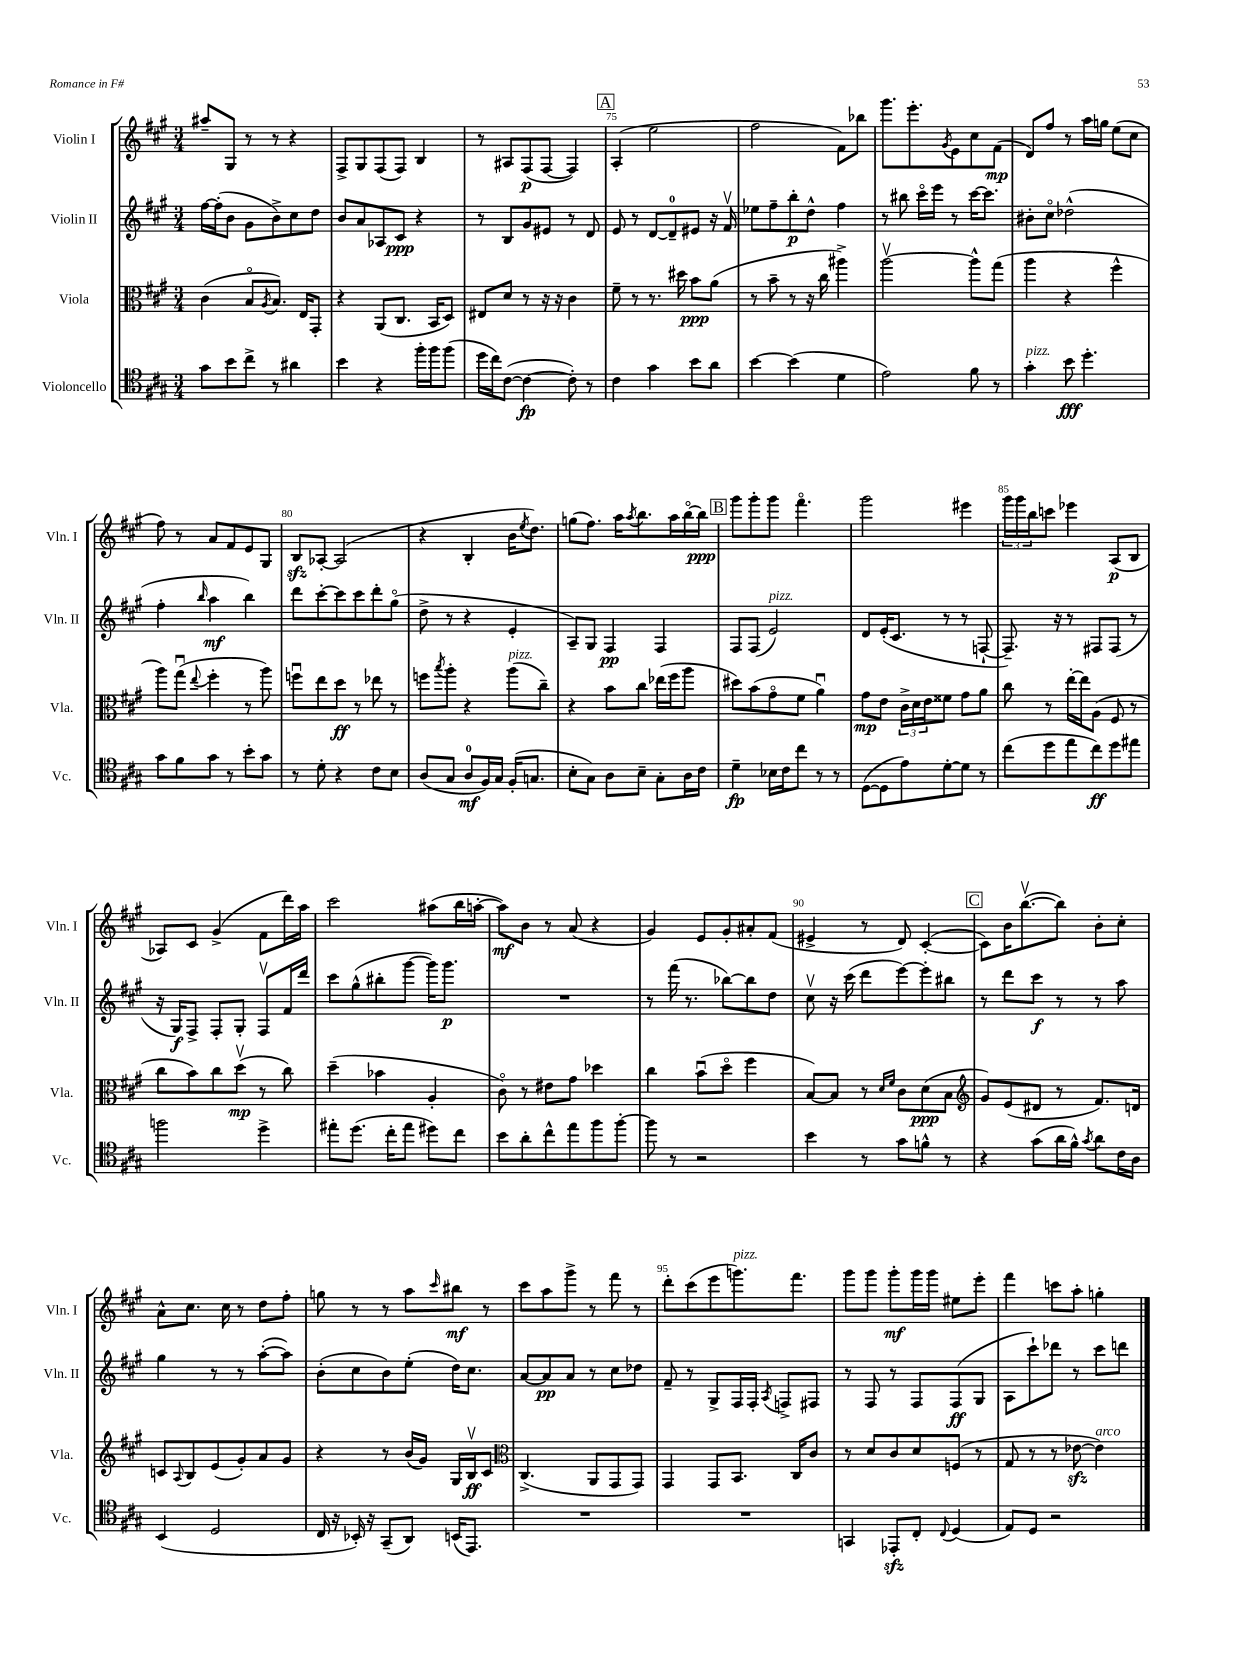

**kern	**dynam	**kern	**dynam	**kern	**dynam	**kern	**dynam
*part4	*part4	*part3	*part3	*part2	*part2	*part1	*part1
*staff4	*staff4	*staff3	*staff3	*staff2	*staff2	*staff1	*staff1
*I"Violoncello	*	*I"Viola	*	*I"Violin II	*	*I"Violin I	*
*I'Vc.	*	*I'Vla.	*	*I'Vln. II	*	*I'Vln. I	*
*clefC4	*	*clefC3	*	*clefG2	*	*clefG2	*
*k[f#c#g#]	*	*k[f#c#g#]	*	*k[f#c#g#]	*	*k[f#c#g#]	*
*M3/4	*	*M3/4	*	*M3/4	*	*M3/4	*
=72	=72	=72	=72	=72	=72	=72	=72
8g#\L	.	(4c#\	.	[16ff#\LL	.	8aa#X~/L	.
.	.	.	.	(16ff#'\J]	.	.	.
8b\	.	.	.	8b\J	.	8G#/J	.
8cc#^\J	.	8B/L	.	8g#\L	.	8r	.
.	.	8qA/	.	.	.	.	.
8r	.	8.B/J)	.	8b^\)	.	8r	.
4a#X\	.	.	.	8cc#\	.	4r	.
.	.	16E/KL	.	.	.	.	.
.	.	8GG#'/J	.	8dd\J	.	.	.
=73	=73	=73	=73	=73	=73	=73	=73
4b\	.	4r	.	8b/L	.	8F#^/L	.
.	.	.	.	8a/	.	8G#/	.
4r	.	(8AA/L	.	8A-X/	.	(8F#/	.
.	.	8.C#/J	.	8c#/J	ppp	8F#/J)	.
16ff#'\LL	.	.	.	4r	.	4B/	.
16ff#\J	.	16BB/KL	.	.	.	.	.
(8ff#\J	.	8D/J)	.	.	.	.	.
=74	=74	=74	=74	=74	=74	=74	=74
16dd\LL	.	8E#X/L	.	8r	.	8r	.
16cc#\J)	.	.	.	.	.	.	.
([8c#\J	.	8d/J	.	8B/L	.	8A#X/L	.
4c#\_	fp	8r	.	8g#/	.	(8F#/	p
.	.	16r	.	8e#X/J	.	[8F#/J	.
.	.	16r	.	.	.	.	.
8c#'\])	.	4c#\	.	8r	.	4F#/])	.
8r	.	.	.	8d/	.	.	.
!!LO:REH:place=s1:t=A
=75	=75	=75	=75	=75	=75	=75	=75
4c#\	.	8f#~\	.	8e/	.	(4A'/	.
.	.	8r	.	8r	.	.	.
4g#\	.	8.r	.	[8d/L	.	2ee\	.
.	.	.	.	8d~/]	.	.	.
.	.	16dd#X\	.	.	.	.	.
8b\L	.	8b\L	ppp	8e#X/J	.	.	.
8a\J	.	(8a\J	.	16r	.	.	.
.	.	.	.	16f#v/	.	.	.
=76	=76	=76	=76	=76	=76	=76	=76
[4b\	.	8r	.	8ee-X\L	.	2ff#\	.
.	.	8b~\	.	8ff#~\	.	.	.
(4b\]	.	8r	.	8bb'\	p	.	.
.	.	16r	.	8dd^^\J	.	.	.
.	.	16cc#\	.	.	.	.	.
4d\	.	4aa#X^\)	.	4ff#\	.	8f#\L)	.
.	.	.	.	.	.	8bb-X\J	.
=77	=77	=77	=77	=77	=77	=77	=77
2e\)	.	[2aav\	.	8r	.	8.ggg#\L	.
.	.	.	.	8bb#X\	.	.	.
.	.	.	.	.	.	8.eee'\	.
.	.	.	.	16ccc#\LL	.	.	.
.	.	.	.	16eee\JJ	.	.	.
.	.	.	.	.	.	8qg#/	.
.	.	.	.	8r	.	8e\	.
8f#\	.	8aa^^\L]	.	[16ccc#\KL	.	8cc#\	.
.	.	.	.	8.ccc#\J]	.	.	.
8r	.	(8gg#\J	.	.	.	(8f#\J	mp
=78	=78	=78	=78	=78	=78	=78	=78
!LO:TX:a:i:t=pizz.	!	!	!	!	!	!	!
4g#'\	.	4aa\	.	8b#X'\L	.	8d/L)	.
.	.	.	.	8cc#\J	.	8ff#/J	.
8b\	fff	4r	.	(2dd-X^^\	.	8r	.
4.dd'\	.	.	.	.	.	16aa\LL	.
.	.	.	.	.	.	16ggn\JJ	.
.	.	4ff#^^\	.	.	.	(8ee\L	.
.	.	.	.	.	.	8cc#\J	.
!!LO:LB:g=z
=79	=79	=79	=79	=79	=79	=79	=79
8g#\L	.	8aa\L)	.	4ff#'\	.	8ff#\)	.
8f#\	.	(8gg#u\J	.	.	.	8r	.
.	.	8qqee/	.	16qqbb/	.	.	.
8g#\J	.	4ff#'\	.	4aa\	mf	8a/L	.
8r	.	.	.	.	.	8f#/	.
8b'\L	.	8r	.	4bb\)	.	8e/	.
8g#\J	.	8aa\)	.	.	.	8G#/J	.
=80	=80	=80	=80	=80	=80	=80	=80
8r	.	8ffnu\L	.	8ddd\L	.	8Bzz/L	.
8d'\	.	8ee\	.	[8ccc#'\	.	[8A-X'/J	.
4r	.	8dd\J	ff	8ccc#\]	.	(2A-/]	.
.	.	8r	.	8ccc#\	.	.	.
8c#\L	.	8ee-X\	.	8ddd'\	.	.	.
8B\J	.	8r	.	(8gg#\J	.	.	.
=81	=81	=81	=81	=81	=81	=81	=81
(8A/L	.	8ffn\L	.	8dd^\	.	4r	.
.	.	8qbb/	.	.	.	.	.
8G#/J	.	8aa'\J	.	8r	.	.	.
8A/L	mf	4r	.	4r	.	4B'/	.
16F#/L)	.	.	.	.	.	.	.
16G#/JJ	.	.	.	.	.	.	.
!	!	!LO:TX:a:i:t=pizz.	!	!	!	!	!
(16F#'/KL	.	(8aa\L	.	4e'/	.	16b\KL	.
.	.	.	.	.	.	8qee/	.
8.Gn/J	.	.	.	.	.	8.dd\J)	.
.	.	8cc#~\J)	.	.	.	.	.
=82	=82	=82	=82	=82	=82	=82	=82
8B'\L	.	4r	.	8A~/L)	.	(8ggn\L	.
8G#\J)	.	.	.	8G#/J	.	8.ff#\J)	.
8A\L	.	8b\L	.	4F#/	pp	.	.
.	.	.	.	.	.	16aa\KL	.
.	.	.	.	.	.	8qaa/	.
8B~\J	.	8cc#\J	.	.	.	8.bb\	.
8G#'\L	.	(16ee-X\LL	.	4F#/	.	.	.
.	.	16ff#\J	.	.	.	16aa\L	.
16A\L	.	8aa\J	.	.	.	[16bb\	.
16c#\JJ	.	.	.	.	.	16bb\JJ]	ppp
!!LO:REH:place=s1:t=B
=83	=83	=83	=83	=83	=83	=83	=83
4d~\	fp	8dd#X\L)	.	8F#/L	.	8ggg#\L	.
.	.	(8b\	.	(8F#/J	.	8ggg#'\	.
!	!	!	!	!LO:TX:a:i:t=pizz.	!	!	!
16B-X\LL	.	8g#\	.	2e/)	.	8ggg#\J	.
16c#\J	.	.	.	.	.	.	.
8cc#\J	.	8f#\J	.	.	.	4.fff#\	.
8r	.	4au\)	.	.	.	.	.
8r	.	.	.	.	.	.	.
=84	=84	=84	=84	=84	=84	=84	=84
([8D\L	.	8g#\L	mp	8d/L	.	2ggg#\	.
8D\]	.	8e\J	.	(16e'/K	.	.	.
.	.	.	.	8.c#/J	.	.	.
8e\)	.	24c#^\LL	.	.	.	.	.
.	.	24d\	.	.	.	.	.
.	.	24e\J	.	.	.	.	.
[8d'\	.	8f##X\J	.	8r	.	.	.
8d\J]	.	8g#\L	.	8r	.	4eee#X\	.
8r	.	8a\J	.	[8Fn`/	.	.	.
=85	=85	=85	=85	=85	=85	=85	=85
(8cc#\L	.	8cc#\	.	8.F~/])	.	24ggg#\LL	.
.	.	.	.	.	.	24ggg#\	.
.	.	.	.	.	.	24bb\J	.
8dd\	.	8r	.	.	.	8cccn\J	.
.	.	.	.	16r	.	.	.
8ee\	.	[16ee'\LL	.	8r	.	4eee-X\	.
.	.	16ee\J]	.	.	.	.	.
8cc#\)	ff	(8A\J	.	8F#X/L	.	.	.
8dd\	.	8F#/	.	(8F#/J	.	(8A/L	p
8ee#X\J	.	8r	.	8r	.	8B/J	.
!!LO:LB:g=z
=86	=86	=86	=86	=86	=86	=86	=86
2ffn\	.	8cc#\L	.	16r	.	8A-X/L)	.
.	.	.	.	16G#/KL)	f	.	.
.	.	8b\)	.	8F#^/J	.	8c#/J	.
.	.	8cc#\	.	8F#'/L	.	(4g#^/	.
.	.	(8ddv\J	mp	8G#'/J	.	.	.
4dd^\	.	8r	.	8F#v/L	.	8f#\L	.
.	.	8cc#\)	.	16f#/L	.	16ddd\L)	.
.	.	.	.	16ddd/JJ	.	16aa\JJ	.
=87	=87	=87	=87	=87	=87	=87	=87
8ee#X'\L	.	(4dd~\	.	8ccc#\L	.	2ccc#\	.
(8.dd\J	.	.	.	(8gg#^^\	.	.	.
.	.	4b-X\	.	8bb#X'\	.	.	.
16cc#'\KL	.	.	.	.	.	.	.
8ee#\J	.	.	.	[8ggg#\J	.	.	.
8dd#X\L)	.	4A'/	.	16ggg#\KL])	.	(8aa#X\L	.
.	.	.	.	8.ggg#\J	p	.	.
8cc#\J	.	.	.	.	.	16bb\L	.
.	.	.	.	.	.	[16aan'\JJ	.
=88	=88	=88	=88	=88	=88	=88	=88
8b\L	.	8c#\)	.	2.r	.	8aa\L])	mf
8a'\	.	8r	.	.	.	8b\J	.
8cc#^^\	.	8e#X\L	.	.	.	8r	.
8ee\	.	8g#\J	.	.	.	(8a/	.
8ff#\	.	4dd-X\	.	.	.	4r	.
[8ff#'\J	.	.	.	.	.	.	.
=89	=89	=89	=89	=89	=89	=89	=89
8ff#\]	.	4cc#\	.	8r	.	4g#/)	.
8r	.	.	.	(16fff#\	.	.	.
.	.	.	.	8.r	.	.	.
2r	.	(8bu\L	.	.	.	8e/L	.
.	.	8dd\J	.	[8bb-X\L)	.	8g#'/	.
.	.	4ff#\	.	8bb-\]	.	8a#X'/	.
.	.	.	.	8dd\J	.	(8f#/J	.
=90	=90	=90	=90	=90	=90	=90	=90
4b\	.	[8B/L)	.	8cc#v\	.	4e#X^/	.
.	.	8B/J]	.	16r	.	.	.
.	.	.	.	(16ccc#\	.	.	.
8r	.	8r	.	8ddd\L	.	8r	.
.	.	16qqd/LL	.	.	.	.	.
.	.	16qqf#/JJ	.	.	.	.	.
8g#\L	.	8c#\L	.	[8eee\)	.	8d/)	.
8fn^^\J	.	(8d\	ppp	8eee'\]	.	([4c#'/	.
8r	.	8B\J	.	8bb#X\J	.	.	.
!!LO:REH:place=s1:t=C
=91	=91	=91	=91	=91	=91	=91	=91
*	*	*clefG2	*	*	*	*	*
4r	.	8g#/L)	.	8r	.	8c#\L])	.
.	.	(8e/	.	8ddd\L	.	16b\K	.
.	.	.	.	.	.	([8.bbv\	.
(8g#\L	.	8d#X/J	.	8ccc#\J	f	.	.
16a\L	.	8r	.	8r	.	8bb\J])	.
16f#^^\JJ)	.	.	.	.	.	.	.
8qg#/	.	.	.	.	.	.	.
8a\L	.	8.f#/L)	.	8r	.	8b'\L	.
16c#\L	.	.	.	8aa\	.	8cc#'\J	.
16A\JJ	.	16dn/Jk	.	.	.	.	.
!!LO:LB:g=z
=92	=92	=92	=92	=92	=92	=92	=92
(4BB/	.	8cn/L	.	4gg#\	.	8a^^\L	.
.	.	8qqA/	.	.	.	.	.
.	.	8B/	.	.	.	8.cc#\J	.
2D/	.	(8e/	.	8r	.	.	.
.	.	.	.	.	.	16cc#\	.
.	.	8g#'/)	.	8r	.	8r	.
.	.	8a/	.	([8aa'\L	.	8dd\L	.
.	.	8g#/J	.	8aa\J])	.	8ff#'\J	.
=93	=93	=93	=93	=93	=93	=93	=93
16C#/	.	4r	.	(8b'\L	.	8ggn\	.
16r	.	.	.	.	.	.	.
16BB-X'/)	.	.	.	8cc#\	.	8r	.
16r	.	.	.	.	.	.	.
(8GG#~/L	.	8r	.	8b\)	.	8r	.
8AA/J)	.	(16b/LL	.	(8ee'\J	.	8aa\L	.
.	.	16g#/JJ)	.	.	.	.	.
.	.	.	.	.	.	16qqccc#/	.
(16BBn/KL	.	16G#/LL	.	16dd\KL)	.	8bb#X\J	mf
8.EE/J)	.	16Bv/J	ff	8.cc#\J	.	.	.
.	.	8c#/J	.	.	.	8r	.
=94	=94	=94	=94	=94	=94	=94	=94
*	*	*clefC3	*	*	*	*	*
2.r	.	(4.C#^/	.	[8a/L	.	8ccc#\L	.
.	.	.	.	8a/]	pp	8aa\	.
.	.	.	.	8a/J	.	8ggg#^\J	.
.	.	8AA/L	.	8r	.	8r	.
.	.	8GG#/	.	8cc#\L	.	8fff#\	.
.	.	8GG#/J)	.	8dd-X\J	.	8r	.
=95	=95	=95	=95	=95	=95	=95	=95
2.r	.	4GG#/	.	8f#~/	.	8ddd'\L	.
.	.	.	.	8r	.	(8ccc#\	.
.	.	8GG#/L	.	8G#^/L	.	8eee\	.
!	!	!	!	!	!	!LO:TX:a:i:t=pizz.	!
.	.	8.BB/J	.	16F#/L	.	8.gggn\)	.
.	.	.	.	16F#'/JJ	.	.	.
.	.	.	.	8qA/	.	.	.
.	.	.	.	8Fn^/L	.	.	.
.	.	16C#/KL	.	.	.	8.fff#\J	.
.	.	8c#/J	.	8F#X/J	.	.	.
=96	=96	=96	=96	=96	=96	=96	=96
4GGn/	.	8r	.	8r	.	8ggg#\L	.
.	.	8d/L	.	8F#/	.	8ggg#\J	.
8EE-Xzz'/L	.	8c#/	.	8r	.	8ggg#'\L	mf
8C#'/J	.	8d/	.	8F#/L	.	16ggg#\L	.
.	.	.	.	.	.	16ggg#\JJ	.
8qqC#/	.	.	.	.	.	.	.
(4D/	.	(8Fn/J	.	(8F#/	ff	8ee#X\L	.
.	.	8r	.	8G#/J	.	8eee'\J	.
=97	=97	=97	=97	=97	=97	=97	=97
8E/L)	.	8G#/	.	8A\L	.	4fff#\	.
8D/J	.	8r	.	8ccc#`\)	.	.	.
2r	.	8r	.	8ddd-X\J	.	8cccn\L	.
.	.	[8e-Xzz\	.	8r	.	8aa'\J	.
!	!	!LO:TX:a:i:t=arco	!	!	!	!	!
.	.	4e-\])	.	8ccc#\L	.	4ggn'\	.
.	.	.	.	8dddn\J	.	.	.
==	==	==	==	==	==	==	==
*-	*-	*-	*-	*-	*-	*-	*-
